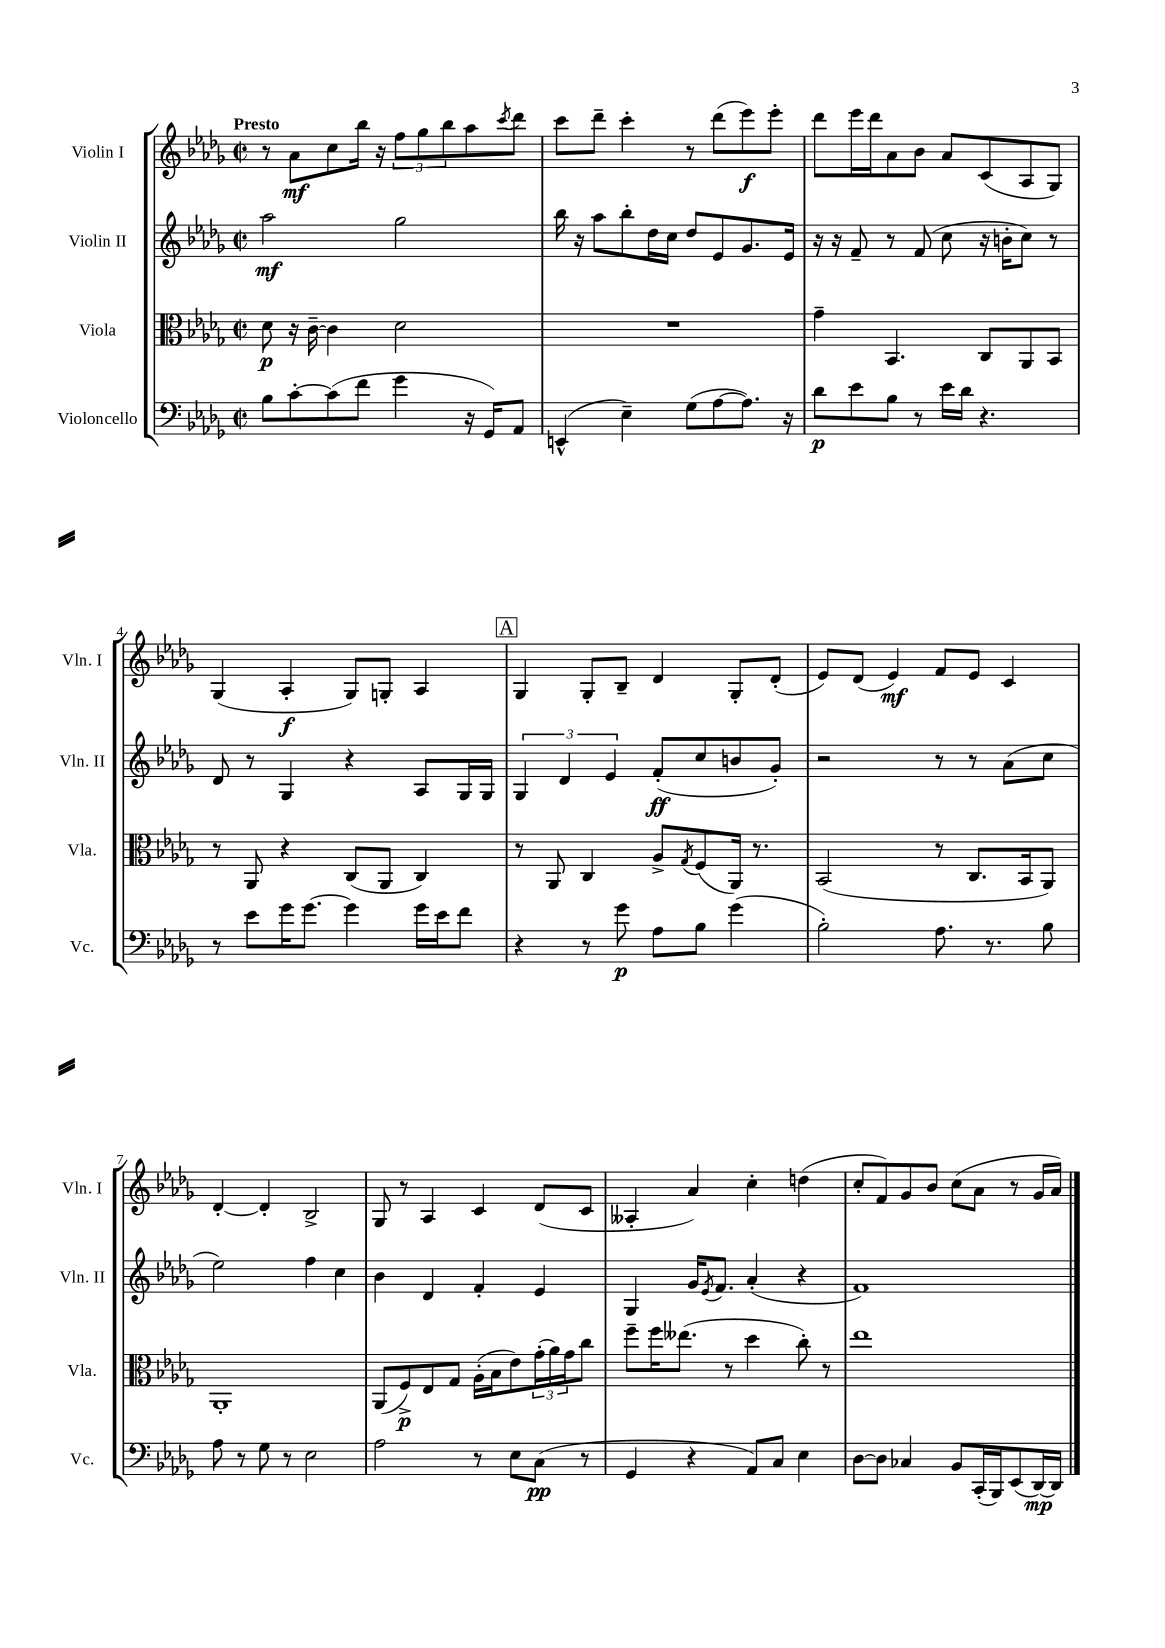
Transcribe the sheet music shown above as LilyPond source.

<<
\new StaffGroup <<
\new Staff = "s0" \with { instrumentName = "Violin I" shortInstrumentName = "Vln. I" } {
    \clef treble \key des \major \defaultTimeSignature \time 2/2 \tempo "Presto"
    r8 aes'8\mf c''8 bes''16 r16 \tuplet 3/2 { f''8 ges''8 bes''8 } aes''8 \acciaccatura { c'''8 } des'''8 |
    c'''8 des'''8-- c'''4-. r8 des'''8( ees'''8\f) ees'''8-. |
    des'''8 ees'''16 des'''16 aes'8 bes'8 aes'8 c'8( aes8 ges8) |
    ges4( aes4-.\f ges8) g8-. aes4 |
    \mark \markup { \box "A" } ges4 ges8-. bes8-- des'4 ges8-. des'8-.( |
    ees'8) des'8( ees'4\mf) f'8 ees'8 c'4 |
    des'4~-. des'4-. bes2-> |
    ges8 r8 aes4 c'4 des'8( c'8 |
    aeses4-. aes'4) c''4-. d''4( |
    c''8-. f'8) ges'8 bes'8 c''8( aes'8 r8 ges'16 aes'16) \bar "|." |
}
\new Staff = "s1" \with { instrumentName = "Violin II" shortInstrumentName = "Vln. II" } {
    \clef treble \key des \major \defaultTimeSignature \time 2/2
    aes''2\mf ges''2 |
    bes''16 r16 aes''8 bes''8-. des''16 c''16 des''8 ees'8 ges'8. ees'16 |
    r16 r16 f'8-- r8 f'8( c''8 r16 b'16-. c''8) r8 |
    des'8 r8 ges4 r4 aes8 ges16 ges16 |
    \mark \markup { \box "A" } \tuplet 3/2 { ges4 des'4 ees'4 } f'8-.\ff( c''8 b'8 ges'8-.) |
    r2 r8 r8 aes'8( c''8 |
    ees''2) f''4 c''4 |
    bes'4 des'4 f'4-. ees'4 |
    ges4 ges'16 \acciaccatura { ees'8 } f'8. aes'4-.( r4 |
    f'1) \bar "|." |
}
\new Staff = "s2" \with { instrumentName = "Viola" shortInstrumentName = "Vla." } {
    \clef alto \key des \major \defaultTimeSignature \time 2/2
    des'8\p r16 c'16~-- c'4 des'2 |
    R1 |
    ges'4-- bes,4. c8 aes,8 bes,8 |
    r8 aes,8 r4 c8( aes,8 c4) |
    \mark \markup { \box "A" } r8 aes,8 c4 aes8-> \acciaccatura { ges8 } f8( aes,16) r8. |
    bes,2( r8 c8. bes,16 aes,8) |
    aes,1-. |
    aes,8( f8->\p) ees8 ges8 aes16-.( bes16 ees'8) \tuplet 3/2 { ges'16-.( aes'16) ges'16 } c''8 |
    f''8-- f''16 eeses''8.( r8 des''4 c''8-.) r8 |
    ees''1 \bar "|." |
}
\new Staff = "s3" \with { instrumentName = "Violoncello" shortInstrumentName = "Vc." } {
    \clef bass \key des \major \defaultTimeSignature \time 2/2
    bes8 c'8~-. c'8( f'8 ges'4 r16 ges,16) aes,8 |
    e,4-^( ees4--) ges8( aes8~ aes8.) r16 |
    des'8\p ees'8 bes8 r8 ees'16 des'16 r4. |
    r8 ees'8 ges'16 ges'8.~ ges'4 ges'16 ees'16 f'8 |
    \mark \markup { \box "A" } r4 r8 ges'8\p aes8 bes8 ges'4( |
    bes2-.) aes8. r8. bes8 |
    aes8 r8 ges8 r8 ees2 |
    aes2 r8 ees8 c8\pp( r8 |
    ges,4 r4 aes,8) c8 ees4 |
    des8~ des8 ces4 bes,8 c,16-.( bes,,16) ees,8( des,16~\mp) des,16 \bar "|." |
}
>>
>>
